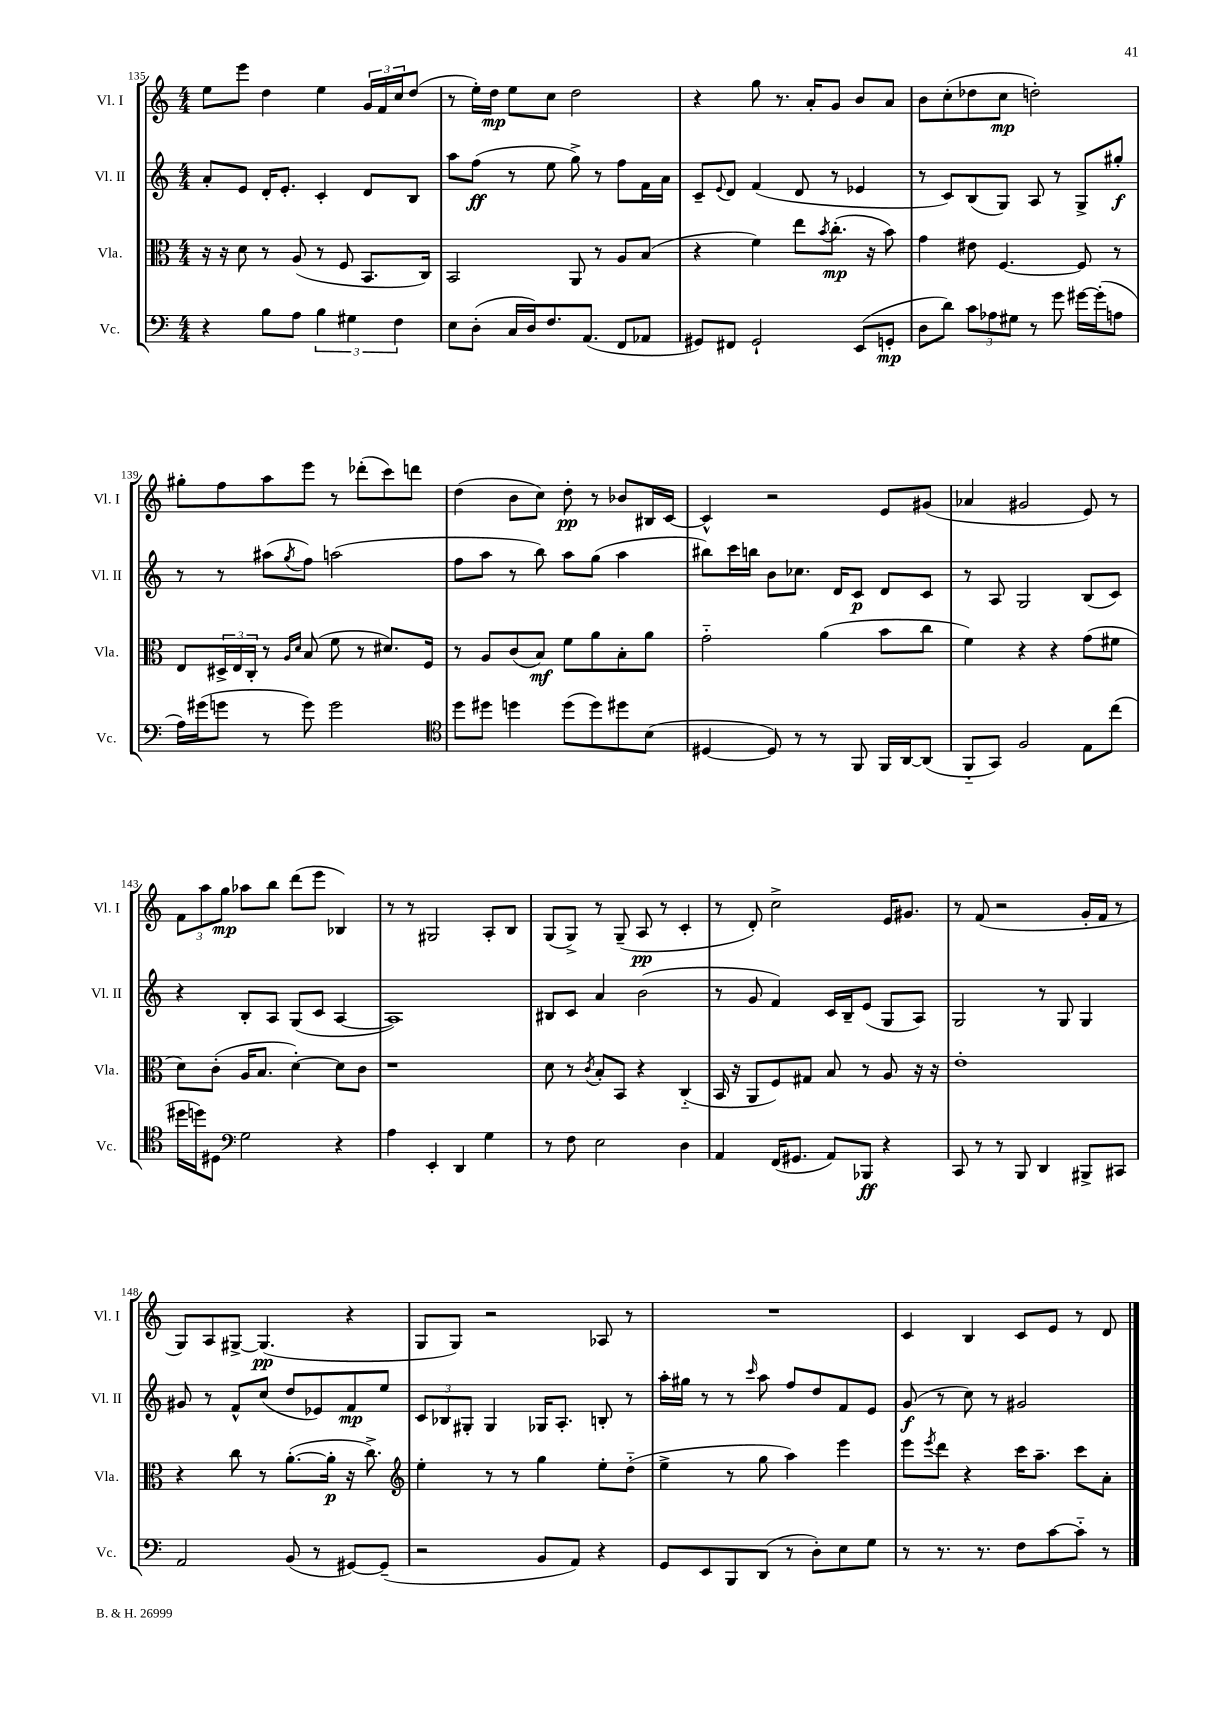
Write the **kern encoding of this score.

**kern	**kern	**kern	**kern
*staff4	*staff3	*staff2	*staff1
*clefF4	*clefC3	*clefG2	*clefG2
*k[]	*k[]	*k[]	*k[]
*M4/4	*M4/4	*M4/4	*M4/4
4r	16r	8a'/L	8ee\L
.	16r	.	.
.	8d\	8e/J	8eee\J
8B\L	8r	16d'/LK	4dd\
.	.	8.e'/J	.
8A\J	(8A/	.	.
6B\	8r	4c'/	4ee\
.	8F/	.	.
6G#\	.	.	.
.	8.BB/L	8d/L	24g/LL
.	.	.	24f/
6F\	.	.	24cc/J
.	.	8B/J	(8dd/J
.	16C/Jk)	.	.
=	=	=	=
8E\L	2BB/	8aa\L	8r
(8D'\J	.	(8ff\J	16ee'\LL)
.	.	.	16dd\JJ
16C/LL	.	8r	8ee\L
16D/J)	.	.	.
8.F/	.	8ee\	8cc\J
.	8AA/	8gg^\)	2dd\
(8.AA/J	.	.	.
.	8r	8r	.
8FF/L	8A/L	8ff\L	.
8AA-/J	(8B/J	16f\L	.
.	.	16a\JJ	.
=	=	=	=
8GG#/L)	4r	8c~/L	4r
.	.	8qqe/	.
8FF#/J	.	8d/J	.
2GG#`/	4f\)	(4f/	8gg\
.	.	.	8.r
.	8ee\L	8d/	.
.	.	.	16a'/LK
.	8qb/	.	.
.	(8.cc'\J	8r	8g/J
(8EE/L	.	4e-/	8b/L
.	16r	.	.
8GG'/J	8b\)	.	8a/J
=	=	=	=
8D\L	4g\	8r	8b\L
8d\J)	.	8c/L)	(8cc'\
12c\L	8e#\	(8B/	8dd-\
12A-\	.	.	.
.	[4.F/	8G/J)	8cc\J
12G#\J	.	.	.
8r	.	8A/	2dd'\)
8g\	.	8r	.
[16g#\LL	8F/]	8G^/L	.
(16g#'\]J	.	.	.
8A\J	8r	8gg#'/J	.
=	=	=	=
16A\LL)	8E/L	8r	8gg#'\L
(16g#\J	.	.	.
8g\J	24D#^/L	8r	8ff\
.	24E/	.	.
.	24C'/JJ	.	.
8r	8r	(8aa#\L	8aa\
.	16qqA/LL	.	.
.	16qqd/JJ	8qgg/	.
8g\)	(8B/	8ff\J)	8eee\J
2g\	8f\	(2aa\	8r
.	8r	.	(8ddd-'\L
.	8.d#/L)	.	8ccc\)
.	.	.	8ddd\J
.	16F/Jk	.	.
=	=	=	=
*clefC4	*	*	*
8dd\L	8r	8ff\L	(4dd\
8dd#\J	8A/L	8aa\J	.
4dd\	(8c/	8r	8b\L
.	8B/J)	8bb\)	8cc\J)
(8dd\L	8f\L	8aa\L	8dd'\
8dd\)	8a\	(8gg\J	8r
8dd#\	8B'\	4aa\	8b-/L
(8B\J	8a\J	.	16B#/L
.	.	.	[16c/JJ
=	=	=	=
[4D#/	2g'~\	8bb#\L)	4c^^/]
.	.	16ccc\L	.
.	.	16bb\JJ	.
8D#/])	.	8b\L	2r
8r	.	8.cc-\J	.
8r	(4a\	.	.
.	.	16d/LK	.
8FF/	.	8c/J	.
16FF/LL	8b\L	8d/L	8e/L
[16AA/J	.	.	.
(8AA/]J	8cc\J	8c/J	(8g#/J
=	=	=	=
8FF'~/L	4f\)	8r	4a-/
8GG/J)	.	8A/	.
2F/	4r	2G/	2g#/
.	4r	.	.
8E\L	(8g\L	(8B/L	8e/)
(8cc\J	8f#\J	8c/J)	8r
=	=	=	=
16dd#\LL	8d\L)	4r	12f\L
16dd\J)	.	.	.
.	.	.	12aa\
8D#\J	(8c'\J	.	.
.	.	.	12gg\J
*clefF4	*	*	*
2G\	16A/LK	8B'/L	8aa-\L
.	8.B/J	.	.
.	.	8A/J	8bb\J
.	[4d'\)	(8G/L	(8ddd\L
.	.	8c/J	8eee\J
4r	8d\]L	[4A/	4B-/)
.	8c\J	.	.
=	=	=	=
4A\	1r	1A])	8r
.	.	.	8r
4EE'/	.	.	2G#/
4DD/	.	.	.
4G\	.	.	8A'/L
.	.	.	8B/J
=	=	=	=
8r	8d\	8B#/L	(8G/L
8F\	8r	8c/J	8G^/J)
.	8qc/	.	.
2E\	8B'/L	4a/	8r
.	8BB/J	.	(8G~/
.	4r	(2b\	8A/
.	.	.	8r
4D\	(4C'~/	.	4c'/
=	=	=	=
4AA/	16BB/	8r	8r
.	16r	.	.
.	8AA/L	8g/	8d'/)
(16FF/LK	8F/)	4f/)	2cc^\
8.GG#/J	.	.	.
.	8G#/J	.	.
8AA/L)	8B/	16c/LL	.
.	.	16B~/J	.
8BBB-/J	8r	(8e/J	.
4r	8A/	8G/L	16e/LK
.	.	.	8.g#/J
.	16r	8A/J)	.
.	16r	.	.
=	=	=	=
8CC/	1e'	2G/	8r
8r	.	.	(8f/
8r	.	.	2r
8BBB/	.	.	.
4DD/	.	8r	.
.	.	8G/	.
8BBB#^/L	.	4G/	16g'/LL
.	.	.	16f/JJ
8CC#/J	.	.	8r
=	=	=	=
2AA/	4r	8g#/	8G/L)
.	.	8r	8A/
.	8cc\	8f^^/L	[8G#^/J
.	8r	(8cc/J	(4.G#/]
(8BB/	([8.a'\L	8dd/L	.
8r	.	8e-/)	.
.	16a'\]Jk	.	.
[8GG#/L)	16r	8f/	4r
.	8.cc^\)	.	.
(8GG#~/]J	.	8ee/J	.
=	=	=	=
*	*clefG2	*	*
2r	4ee'\	12c/L	8G/L
.	.	12B-/	.
.	.	.	8G/J)
.	.	12G#'/J	.
.	8r	4G#/	2r
.	8r	.	.
8BB/L	4gg\	16G-/LK	.
.	.	8.A'/J	.
8AA/J)	.	.	.
4r	8ee'\L	8B'/	8A-/
.	(8dd'~\J	8r	8r
=	=	=	=
8GG/L	4ee^\	16aa'\LL	1r
.	.	16gg#\JJ	.
8EE/	.	8r	.
8BBB/	8r	8r	.
.	.	16qqccc/	.
(8DD/J	8gg\	8aa\	.
8r	4aa\)	8ff/L	.
8D'\L)	.	8dd/	.
8E\	4eee\	8f/	.
8G\J	.	8e/J	.
=	=	=	=
8r	8eee\L	(8g/	4c/
.	8qeee/	.	.
8.r	8ddd\J	8r	.
.	4r	8cc\)	4B/
8.r	.	.	.
.	.	8r	.
8F\L	16ccc\LK	2g#/	8c/L
.	8.aa~\J	.	.
[8c\	.	.	8e/J
8c'~\]J	8ccc\L	.	8r
8r	8a'\J	.	8d/
==	==	==	==
*-	*-	*-	*-
